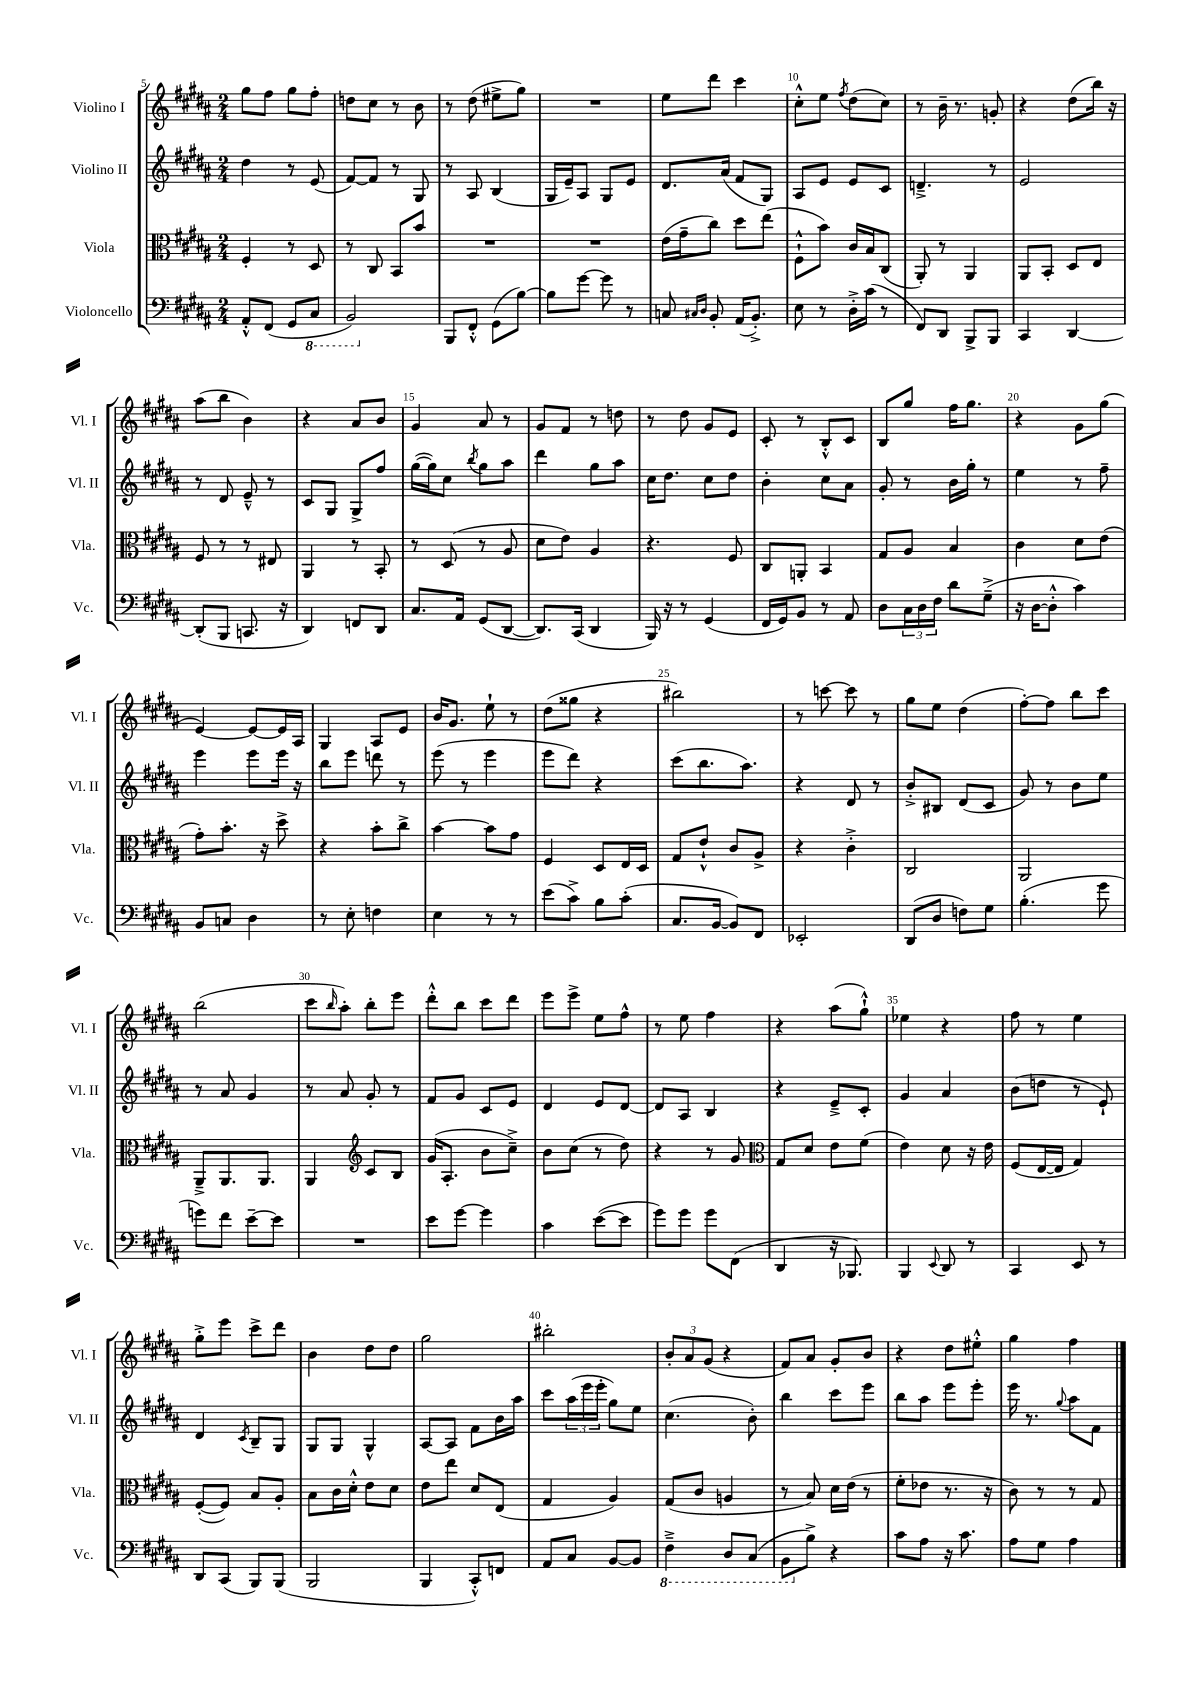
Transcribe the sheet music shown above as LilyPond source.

<<
\new StaffGroup <<
\new Staff = "s0" \with { instrumentName = "Violino I" shortInstrumentName = "Vl. I" } {
    \clef treble \key b \major \numericTimeSignature \time 2/4
    gis''8 fis''8 gis''8 fis''8-. |
    d''8 cis''8 r8 b'8 |
    r8 dis''8( eis''8-> gis''8) |
    R2 |
    e''8 dis'''8 cis'''4 |
    cis''8-.-^ e''8 \acciaccatura { fis''8 } dis''8( cis''8) |
    r8 b'16-- r8. g'8-. |
    r4 dis''8( b''16) r16 |
    ais''8( b''8 b'4) |
    r4 ais'8 b'8 |
    gis'4 ais'8 r8 |
    gis'8 fis'8 r8 d''8 |
    r8 dis''8 gis'8 e'8 |
    cis'8-. r8 b8-.-^ cis'8 |
    b8 gis''8 fis''16 gis''8. |
    r4 gis'8 gis''8( |
    e'4~) e'8~ e'16 ais16 |
    gis4 ais8 e'8 |
    b'16 gis'8. e''8-! r8 |
    dis''8( gisis''8 r4 |
    bis''2) |
    r8 c'''8~ c'''8 r8 |
    gis''8 e''8 dis''4( |
    fis''8~-.) fis''8 b''8 cis'''8 |
    b''2( |
    cis'''8 \grace { b''16 } ais''8-.) b''8-. e'''8 |
    dis'''8-.-^ b''8 cis'''8 dis'''8 |
    e'''8 e'''8-> e''8 fis''8-^ |
    r8 e''8 fis''4 |
    r4 ais''8( gis''8-!-^) |
    ees''4 r4 |
    fis''8 r8 e''4 |
    gis''8-.-> e'''8 cis'''8-> dis'''8 |
    b'4 dis''8 dis''8 |
    gis''2 |
    bis''2-. |
    \tuplet 3/2 { b'8-. ais'8 gis'8( } r4 |
    fis'8) ais'8 gis'8-. b'8 |
    r4 dis''8 eis''8-.-^ |
    gis''4 fis''4 \bar "|." |
}
\new Staff = "s1" \with { instrumentName = "Violino II" shortInstrumentName = "Vl. II" } {
    \clef treble \key b \major \numericTimeSignature \time 2/4
    dis''4 r8 e'8( |
    fis'8~) fis'8 r8 gis8 |
    r8 ais8 b4( |
    gis16 e'16--) ais8 gis8 e'8 |
    dis'8. ais'16( fis'8 gis8) |
    ais8 e'8 e'8 cis'8 |
    d'4.---> r8 |
    e'2 |
    r8 dis'8 e'8---^ r8 |
    cis'8 gis8 gis8-> fis''8 |
    gis''16~( gis''16) cis''8 \acciaccatura { b''8 } gis''8 ais''8 |
    dis'''4 gis''8 ais''8 |
    cis''16 dis''8. cis''8 dis''8 |
    b'4-. cis''8 ais'8 |
    gis'8-. r8 b'16 gis''16-. r8 |
    e''4 r8 fis''8-- |
    e'''4 e'''8 e'''16 r16 |
    b''8 e'''8 d'''8 r8 |
    e'''8( r8 e'''4 |
    e'''8 dis'''8) r4 |
    cis'''8( b''8. ais''8.) |
    r4 dis'8 r8 |
    b'8-.-> bis8 dis'8( cis'8 |
    gis'8) r8 b'8 e''8 |
    r8 ais'8 gis'4 |
    r8 ais'8 gis'8-. r8 |
    fis'8 gis'8 cis'8 e'8 |
    dis'4 e'8 dis'8~ |
    dis'8 ais8 b4 |
    r4 e'8---> cis'8-. |
    gis'4 ais'4 |
    b'8( d''8 r8 e'8-!) |
    dis'4 \acciaccatura { cis'8 } b8-- gis8 |
    gis8 gis8 gis4-^ |
    ais8~ ais8 fis'8 b'16 ais''16 |
    cis'''8 \tuplet 3/2 { ais''16( e'''16 e'''16-. } gis''8) e''8 |
    cis''4.( b'8-.) |
    b''4 cis'''8 e'''8 |
    b''8 ais''8 e'''8 e'''8-. |
    e'''16 r8. \appoggiatura { gis''8 } ais''8 fis'8 \bar "|." |
}
\new Staff = "s2" \with { instrumentName = "Viola" shortInstrumentName = "Vla." } {
    \clef alto \key b \major \numericTimeSignature \time 2/4
    fis4-. r8 dis8 |
    r8 cis8 b,8 b'8 |
    R2 |
    R2 |
    e'16( gis'16-- cis''8) dis''8 e''8( |
    fis8-!-^ b'8) cis'16 b16 cis8( |
    ais,8-.) r8 ais,4 |
    ais,8 b,8-. dis8 e8 |
    fis8 r8 r8 eis8 |
    ais,4 r8 b,8-. |
    r8 dis8( r8 ais8 |
    dis'8 e'8) ais4 |
    r4. fis8 |
    cis8 a,8-. b,4 |
    gis8 ais8 b4 |
    cis'4 dis'8 e'8( |
    gis'8-.) b'8.-. r16 dis''8-> |
    r4 b'8-. cis''8-> |
    b'4~ b'8 gis'8 |
    fis4 dis8 e16 dis16 |
    gis8 e'8-!-^ cis'8 ais8-> |
    r4 cis'4-.-> |
    cis2 |
    ais,2 |
    ais,8---> ais,8. ais,8. |
    ais,4 \clef treble cis'8 b8 |
    gis'16( ais8.-. b'8 cis''8--->) |
    b'8 cis''8( r8 dis''8) |
    r4 r8 gis'8 |
    \clef alto gis8 dis'8 e'8 fis'8( |
    e'4) dis'8 r16 e'16 |
    fis8( e16~ e16 gis4) |
    fis8~-.( fis8) b8 ais8-. |
    b8 cis'16 dis'16-.-^ e'8 dis'8 |
    e'8 e''8 dis'8 e8( |
    gis4 ais4) |
    gis8( cis'8 a4 |
    r8 b8) dis'16 e'16( r8 |
    fis'8-. ees'8 r8. r16 |
    cis'8) r8 r8 gis8 \bar "|." |
}
\new Staff = "s3" \with { instrumentName = "Violoncello" shortInstrumentName = "Vc." } {
    \clef bass \key b \major \numericTimeSignature \time 2/4
    ais,8-.-^ fis,8( gis,8 \ottava #-1 cis,8 |
    b,,2) \ottava #0 |
    b,,8 fis,8-.-^ gis,8( b8~) |
    b8 gis'8~ gis'8 r8 |
    c8 \grace { cis16 dis16 } b,8-. ais,16( b,8.-.->) |
    e8 r8 dis16-.-> cis'16( r8 |
    fis,8) dis,8 b,,8-> b,,8 |
    cis,4 dis,4~ |
    dis,8-.( b,,8 c,8. r16 |
    dis,4) f,8 dis,8 |
    cis8. ais,16 gis,8( dis,8~ |
    dis,8.) cis,16( dis,4 |
    b,,16) r16 r8 gis,4( |
    fis,16 gis,16) b,8 r8 ais,8 |
    dis8 \tuplet 3/2 { cis16 dis16 fis16 } dis'8 gis8--->( |
    r16 dis16~ dis8-.-^ cis'4) |
    b,8 c8 dis4 |
    r8 e8-. f4 |
    e4 r8 r8 |
    e'8( cis'8->) b8 cis'8-.( |
    cis8. b,16~ b,8) fis,8 |
    ees,2-. |
    dis,8( dis8 f8) gis8 |
    b4.-.( gis'8 |
    g'8) fis'8 e'8~-- e'8 |
    R2 |
    e'8 gis'8~ gis'4 |
    cis'4 e'8~( e'8 |
    gis'8) gis'8 gis'8 fis,8( |
    dis,4 r16 bes,,8.) |
    b,,4 \appoggiatura { e,8 } dis,8 r8 |
    cis,4 e,8 r8 |
    dis,8 cis,8( b,,8) b,,8( |
    b,,2 |
    b,,4 cis,8-.-^) f,8 |
    ais,8 cis8 b,8~ b,8 |
    \ottava #-1 fis,4---> dis,8 cis,8( |
    b,,8 \ottava #0 b8->) r4 |
    cis'8 ais8 r16 cis'8. |
    ais8 gis8 ais4 \bar "|." |
}
>>
>>
\layout { \context { \Score currentBarNumber = #5 \override BarNumber.break-visibility = ##(#f #t #t) barNumberVisibility = #(every-nth-bar-number-visible 5) } }
